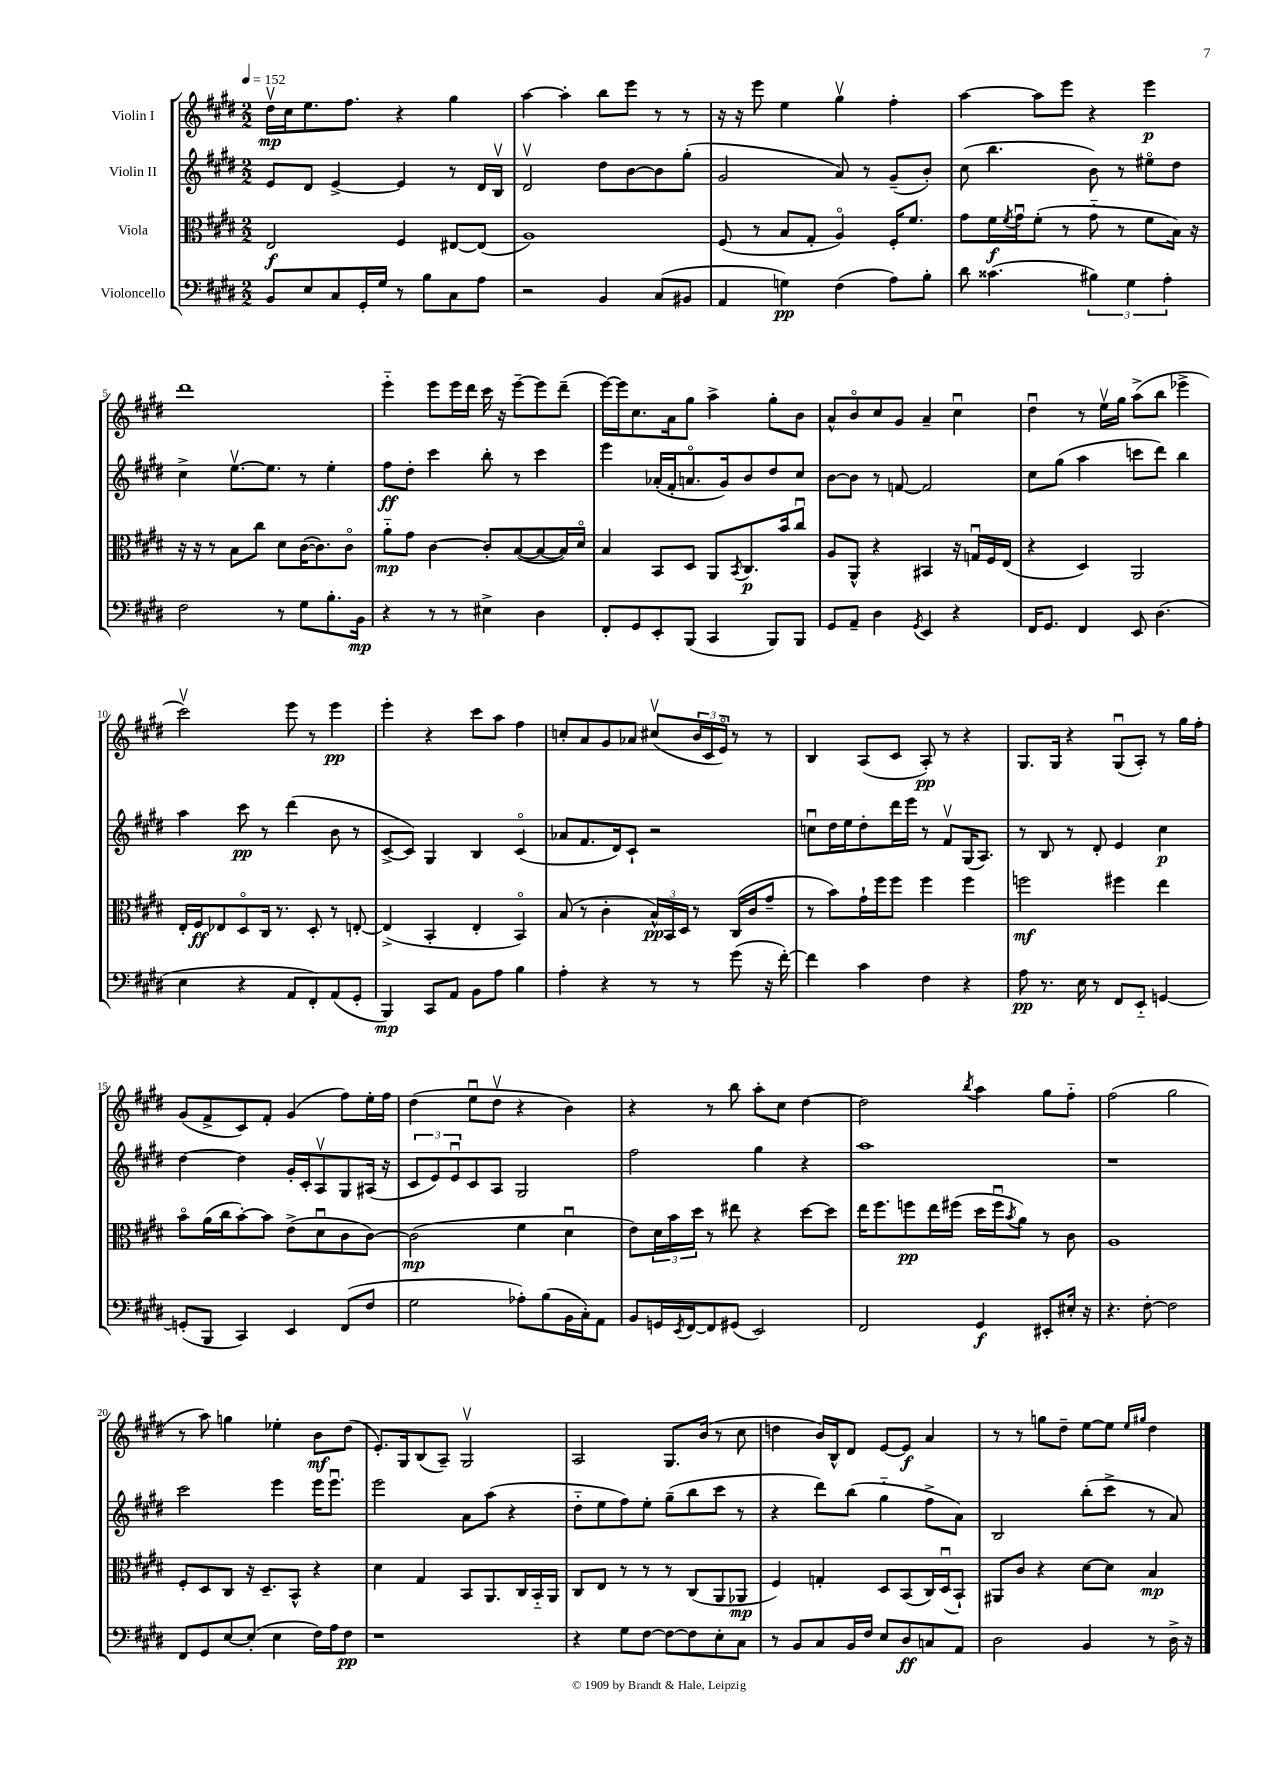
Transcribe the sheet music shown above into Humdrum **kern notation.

**kern	**kern	**kern	**kern
*staff4	*staff3	*staff2	*staff1
*clefF4	*clefC3	*clefG2	*clefG2
*k[f#c#g#d#]	*k[f#c#g#d#]	*k[f#c#g#d#]	*k[f#c#g#d#]
*M2/2	*M2/2	*M2/2	*M2/2
*MM152	*MM152	*MM152	*MM152
8BB	2E	8e	16dd#v
.	.	.	16cc#
8E	.	8d#	8.ee
8C#	.	[4e^	.
.	.	.	8.ff#
16GG#'	.	.	.
16G#	.	.	.
8r	4F#	4e]	4r
8B	.	.	.
8C#	[8E#	8r	4gg#
8A	(8E#]	16d#	.
.	.	16Bv	.
=	=	=	=
2r	1A)	2d#v	[4aa
.	.	.	4aa']
4BB	.	8dd#	8bb
.	.	[8b	8eee
(8C#	.	8b]	8r
8BB#	.	(8gg#'	8r
=	=	=	=
4AA	(8F#	2g#	16r
.	.	.	16r
.	8r	.	8eee
4G)	8B	.	4ee
.	8G#'	.	.
(4F#	4Ao)	8a)	4gg#v
.	.	8r	.
8A)	16F#'	(8g#~	4ff#'
.	8.f#	.	.
8B'	.	8b')	.
=	=	=	=
8d#	8g#	(8cc#	[4aa
(4.c##	16f#	4.bb	.
.	8qf#	.	.
.	16g#u	.	.
.	(8f#'	.	8aa]
.	8r	.	8eee
6B#)	8g#'~	8b)	4r
.	8r	8r	.
6G#	.	.	.
.	8f#	8ee#o	4eee
6A'	.	.	.
.	16B)	8dd#	.
.	16r	.	.
=	=	=	=
2F#	16r	4cc#^	1ddd#
.	16r	.	.
.	8r	.	.
.	8B	[8.eev	.
.	8cc#	.	.
.	.	8.ee]	.
8r	8d#	.	.
8G#	([16c#	8r	.
.	8.c#])	.	.
8.B'	.	4ee'	.
.	8c#o	.	.
16BB	.	.	.
=	=	=	=
4r	8a'~	8ff#	4eee'~
.	8g#	8dd#'	.
8r	[4c#	4ccc#	8eee
8r	.	.	16eee
.	.	.	16ddd#
4E#^	8c#']	8bb'	16ccc#
.	.	.	16r
.	([8B	8r	[8eee~
4D#	8B_	4ccc#	8eee]
.	16B])	.	(8ddd#~
.	16d#o	.	.
=	=	=	=
8FF#'	4B	4eee	[16eee)
.	.	.	16eee]
8GG#	.	.	8.cc#
8EE'	8BB	(16a-'	.
.	.	16f#'	16a
(8BBB	8D#	8.ao	8gg#
4CC#	8AA	.	4aa^
.	.	16g#)	.
.	8qBB	.	.
.	8.C#	8b	.
8BBB)	.	8dd#	8gg#'
.	16b	.	.
8BBB	8cc#u	8cc#	8b
=	=	=	=
8GG#	8A	[8b	8a^^
8AA~	8AA^^	8b]	8bo
4D#	4r	8r	8cc#
.	.	[8f	8g#
8qGG#	.	.	.
4EE	4BB#	2f]	4a~
4r	16r	.	4cc#u
.	16Gu	.	.
.	16F#	.	.
.	(16E	.	.
=	=	=	=
16FF#	4r	8cc#	4dd#u
8.GG#	.	.	.
.	.	(8gg#	.
4FF#	4D#)	4aa	8r
.	.	.	16eev
.	.	.	16gg#
8EE	2AA	8ccc	(8aa^
(4.D#	.	8ddd#)	8bb
.	.	4bb	4eee-^
=	=	=	=
4E	16E'	4aa	2ccc#v)
.	16F#	.	.
.	8E-	.	.
4r	8D#o	8ccc#	.
.	16C#	8r	.
.	8.r	.	.
8AA	.	(4ddd#	8eee
8FF#')	8D#'	.	8r
(8AA	8r	8b	4eee
8GG#'	[8E'	8r	.
=	=	=	=
4BBB)	(4E^]	[8c#^	4eee'
.	.	8c#])	.
8CC#	4BB'	4G#	4r
8AA	.	.	.
8BB	4E'	4B	8ccc#
8A	.	.	8aa
4B	4BBo)	(4c#o	4ff#
=	=	=	=
4A'	(8B	8a-	8cc'
.	8r	8.f#	8a
4r	4c#'	.	8g#
.	.	16d#)	.
.	.	8c#`	8a-
8r	24B^^)	2r	(8cc#v
.	24BB	.	.
.	24D#	.	.
8r	8r	.	24b
.	.	.	24c#
.	.	.	24eo)
(8g#	(16C#	.	8r
.	16c#	.	.
16r	8g#~	.	8r
[16f#')	.	.	.
=	=	=	=
4f#]	8r	8ccu	4B
.	8b)	16dd#	.
.	.	16ee	.
4c#	16g#`	8dd#'	(8A
.	16ff#	.	.
.	8ff#	16ddd#	8c#
.	.	16eee	.
4F#	4ff#	8r	8A')
.	.	8f#v	8r
4r	4ff#	(16G#	4r
.	.	8.A)	.
=	=	=	=
8A	2ff	8r	8.G#
8.r	.	8B	.
.	.	.	16G#
.	.	8r	4r
16E	.	.	.
8r	.	8d#'	.
8FF#	4ff#	4e	(8G#u
8EE'~	.	.	8A')
[4GG	4ee	4cc#	8r
.	.	.	16gg#
.	.	.	16ff#'
=	=	=	=
(8GG']	8bo	[4dd#	(8g#
8BBB	(16a	.	8f#^
.	16cc#	.	.
4CC#)	[8b')	4dd#]	8c#)
.	8b]	.	8f#'
4EE	(8e^	16g#'	(4g#
.	.	16c#'	.
.	8d#u	8Av	.
(8FF#	8c#	8G#	8ff#)
8F#	[8c#)	(16A#	16ee'
.	.	16r	16ff#
=	=	=	=
2G#	(2c#]	12c#	(4dd#
.	.	12e)	.
.	.	12eu	.
.	.	8c#	8eeu
.	.	8A	8dd#v
8A-')	4f#	2G#	4r
(8B	.	.	.
16BB	4d#u	.	4b)
16C#')	.	.	.
8AA	.	.	.
=	=	=	=
8BB	8e)	2ff#	4r
16GG	24d#	.	.
.	24b	.	.
8qEE	.	.	.
[16FF#	.	.	.
.	24dd#	.	.
8FF#]	8r	.	8r
(8GG#	8ee#	.	8bb
2EE)	4r	4gg#	8aa'
.	.	.	8cc#
.	[8dd#	4r	[4dd#
.	8dd#]	.	.
=	=	=	=
2FF#	16ee	1aa	2dd#]
.	8.ff#	.	.
.	8ff	.	.
.	16ee	.	.
.	(16ff#	.	.
.	.	.	8qbb
4GG#	16dd#	.	4aa
.	16ff#u	.	.
.	8qb	.	.
.	8a)	.	.
8EE#'	8r	.	8gg#
16E#'	8c#	.	8ff#'~
16r	.	.	.
=	=	=	=
4.r	1A	1r	(2ff#
[8F#'	.	.	.
2F#]	.	.	2gg#
=	=	=	=
8FF#	8F#'	2ccc#	8r
8GG#	8D#	.	8aa)
[8E	8C#	.	4gg
(8E']	16r	.	.
.	8.D#~	.	.
4E	.	4eee	4ee-'
.	8BB^^	.	.
16F#)	4r	16eee	8b
16A	.	8.eeeu	.
8F#	.	.	(8dd#
=	=	=	=
1r	4d#	2eee	8.e')
.	.	.	16G#
.	4G#	.	(8B
.	.	.	8A~)
.	8BB	8a	2G#v
.	8.AA	(8aa	.
.	.	4r	.
.	16C#	.	.
.	16BB'~	.	.
.	16AA	.	.
=	=	=	=
4r	8C#	8dd#'~	2A
.	8E	8ee	.
8G#	8r	8ff#)	.
[8F#	8r	8ee'	.
8F#_	8r	(8gg#~	8.G#
8F#]	(8C#	8bb	.
.	.	.	(16b
8E'	8AA	8ccc#	8r
8C#	8AA-	8r	8cc#
=	=	=	=
8r	4F#)	4r	4dd
8BB	.	.	.
8C#	4G'	8ddd#)	16b)
.	.	.	16B^^
16BB	.	(8bb	8d#
16F#	.	.	.
8E	8D#	4gg#'~	[8e
8D#	(8BB	.	8e]
8C	16C#)	8ff#^	4a
.	(16D#u	.	.
8AA	8BB`)	8a)	.
=	=	=	=
2D#	8AA#	2B	8r
.	8c#	.	8r
.	4r	.	8gg
.	.	.	8dd#~
4BB	[8d#	(8bb'	[8ee
.	8d#]	8ccc#^	8ee]
.	.	.	16qqee
.	.	.	16qqgg#
8r	4B	8r	4dd#
16D#^	.	8a)	.
16r	.	.	.
==	==	==	==
*-	*-	*-	*-
